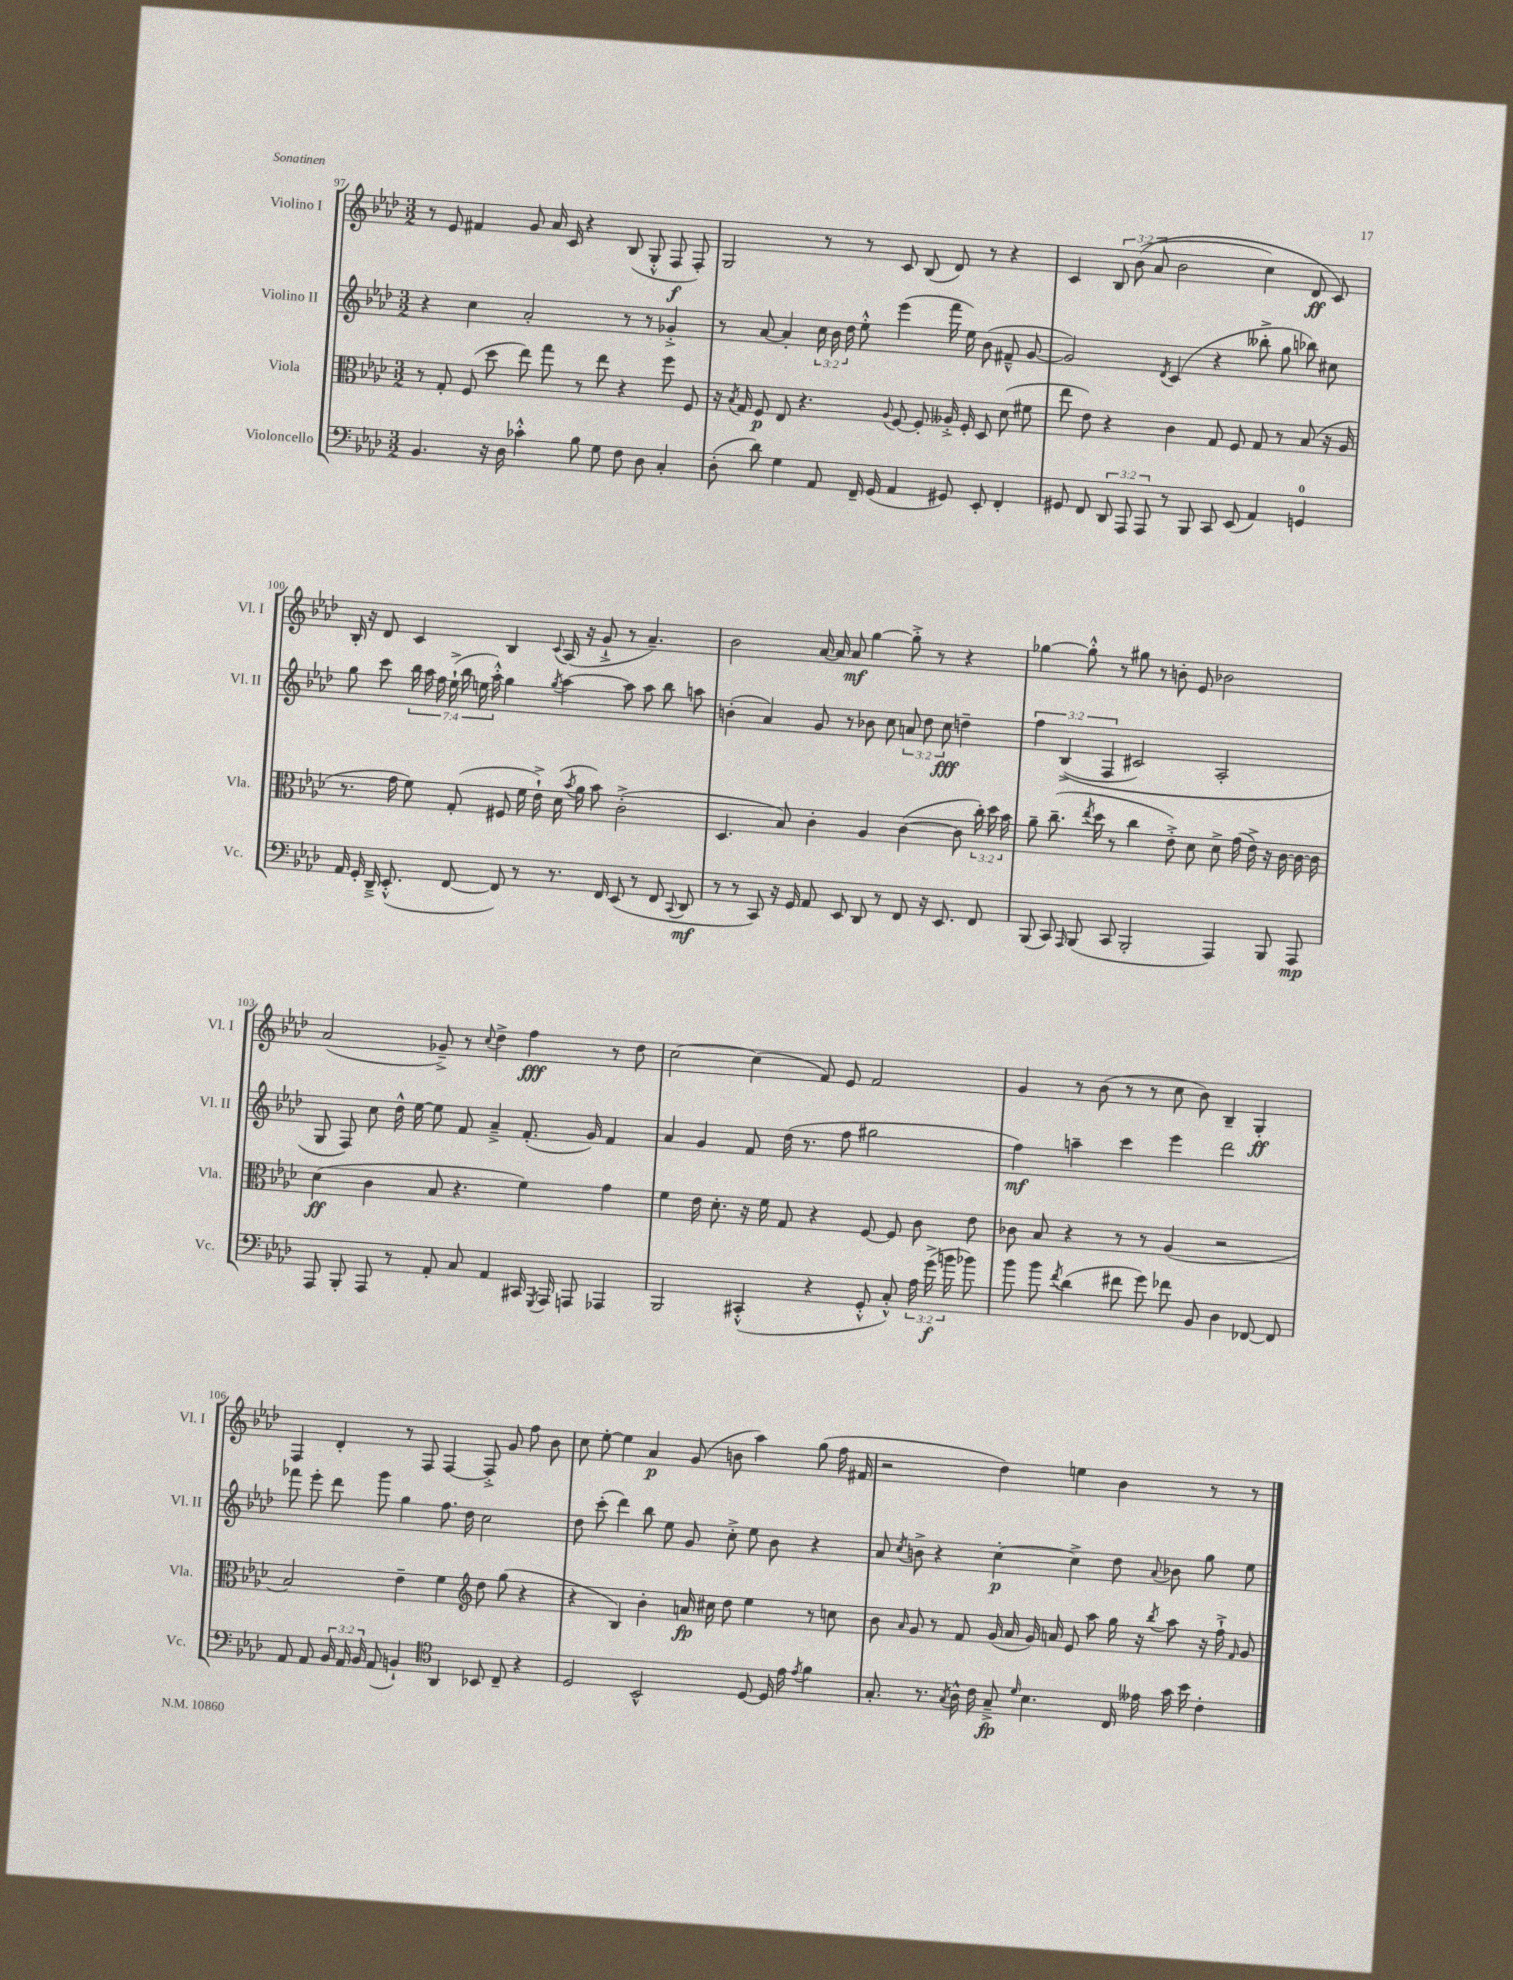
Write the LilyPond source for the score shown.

<<
\new StaffGroup <<
\new Staff = "s0" \with { instrumentName = "Violino I" shortInstrumentName = "Vl. I" } {
    \clef treble \key aes \major \numericTimeSignature \time 3/2 \override Staff.TupletNumber.text = #tuplet-number::calc-fraction-text
    \autoBeamOff r8 ees'8 fis'4 g'8 aes'16 c'16 r4 bes8( g8-.-^ f8\f f8-.) |
    g2 r8 r8 c'8 bes8( des'8) r8 r4 |
    c'4 \tuplet 3/2 { bes8 bes'8(\( aes'8 } bes'2 c''4) des'8\ff c'8\) |
    bes16-. r16 des'8 c'4 bes4 \appoggiatura { c'8 } aes16( r16 g'8-!-> r8 aes'4.--) |
    bes'2 aes'16~ aes'16 aes'8\mf g''4~ g''8-.-> r8 r4 |
    ges''4~ ges''8-.-^ r8 gis''8 r8 b'8-. ees'8 bes'2 |
    aes'2( ges'8--->) r8 \appoggiatura { c''8 } des''4-> f''4\fff r8 des''8 |
    c''2~ c''4( f'8) ees'8 f'2 |
    g'4 r8 bes'8( r8 r8 c''8 bes'8) bes4-- g4-.\ff |
    f4 des'4-. r8 f8 f4~ f8-.-> g'8 f''8 bes'8 |
    c''8 ees''8~-. ees''4 aes'4\p g'8( b'8 aes''4) g''8( f''16 fis'16 |
    r2 des''4) e''4 bes'4 r8 r8 \bar "|." |
}
\new Staff = "s1" \with { instrumentName = "Violino II" shortInstrumentName = "Vl. II" } {
    \clef treble \key aes \major \numericTimeSignature \time 3/2 \override Staff.TupletNumber.text = #tuplet-number::calc-fraction-text
    \autoBeamOff r4 c''4 aes'2-. r8 r8 ges'4-.-> |
    r8 aes'8~ aes'4-. \tuplet 3/2 { c''16 bes'16 des''16 } ees''8-.-^ ees'''4( f'''16 ees''16) bes'8( fis'8---^ g'8~ |
    g'2) \acciaccatura { des'8 } c'4( r4 beses''8-.-> g''8 bes''8) cis''8 |
    g''8 c'''8 \tuplet 7/4 { bes''16 aes''16 f''16 ees''16-!->( bes''16 e''16 aes''16-.-^) } g''4 \acciaccatura { g''8 } aes''4~ aes''8 aes''8 bes''8 a''8 |
    b'4-.( aes'4) g'8 r8 bes'8 c''8 \tuplet 3/2 { a'8 des''8 c''8\fff } d''4-- |
    \tuplet 3/2 { f''4 bes4->(\( f4 } cis'2) aes2-. |
    g8 f8\) c''8 des''16-^ ees''16~ ees''8 f'8 aes'4---> f'8.-.( g'16) f'4 |
    aes'4 g'4 f'8 des''16( r8. f''8 gis''2 |
    f''4\mf) a''4-- c'''4 ees'''4 des'''2 |
    fes'''8 ees'''8-. des'''8 g'''8 g''4 f''8. des''16 c''2 |
    des''8 c'''8-.( des'''4) bes''8 ees''8 g'8 c''8-.-> ees''8 bes'8 r4 |
    aes'8 \acciaccatura { c''8 } b'8-> r4 c''4~-.\p c''4-> des''8 \appoggiatura { aes'8 } bes'8 g''8 ees''8 \bar "|." |
}
\new Staff = "s2" \with { instrumentName = "Viola" shortInstrumentName = "Vla." } {
    \clef alto \key aes \major \numericTimeSignature \time 3/2 \override Staff.TupletNumber.text = #tuplet-number::calc-fraction-text
    \autoBeamOff r8 g8-. f8( des''8 ees''8) g''8 r8 ees''8 r4 f''8 f8 |
    r16 \acciaccatura { bes8 } g16 f8\p ees8 r4. \appoggiatura { aes8 } f8~ f8-. aeses16-.-> f16-. des8 des'8( fis'8 |
    ees''8 ees'8) r4 c'4 g8 f8 g8 r8 bes8( r16 aes16 |
    r8. g'16 f'8) g8-.( fis8 f'16 ees'16-!->) des'16( \acciaccatura { bes'8 } aes'16 bes'8) c'2-.->( |
    des4. bes8) c'4-. aes4 c'4~( c'8 \tuplet 3/2 { c''16-.) des''16 bes'16 } |
    aes'8-- c''8.--( \acciaccatura { ees''8 } des''16 r8 c''4 ees'8-.->) des'8 des'8-> g'16( ees'16->) r16 c'16~ c'16~ c'16 |
    des'4\ff( c'4 bes8 r4. f'4) g'4 |
    f'4 ees'16 des'8.-. r16 f'16 g8 r4 f8~ f8 c'8 ees'8 |
    ces'8 bes8 r4 r8 r8 aes4( r2 |
    bes2) ees'4-- f'4 \clef treble des''8 g''8( r4 |
    r4 bes4) bes'4-. a'16\fp cis''16 des''8 ees''4 r8 c''8 |
    bes'8 \grace { aes'16 } g'8 r8 f'8 g'16( aes'16 g'16) a'16 ees'8 aes''8 g''16 r16 \acciaccatura { bes''8 } aes''8 r16 f''16-!-> \grace { f'16 } g'8 \bar "|." |
}
\new Staff = "s3" \with { instrumentName = "Violoncello" shortInstrumentName = "Vc." } {
    \clef bass \key aes \major \numericTimeSignature \time 3/2 \override Staff.TupletNumber.text = #tuplet-number::calc-fraction-text
    \autoBeamOff bes,4. r16 des16 ces'4-.-^ bes8 g8 f8 des8 c4-. |
    des8-.( des'8) g4 aes,8 f,16-- g,16( aes,4 gis,8) ees,8-. f,4-. |
    gis,8 f,8 \tuplet 3/2 { des,8 aes,,8 aes,,8 } r8 bes,,8 c,8 ees,8( aes,4) g,4-0 |
    aes,16 g,16-. des,16---> ees,8.-.-^( f,8~ f,8) r8 r8. f,16 ees,8( r8 f,8 \appoggiatura { c,8 } des,8\mf |
    r8 r8 c,8) r16 g,16 aes,8 ees,8 des,8 r8 f,8 r16 ees,8. f,8 |
    bes,,8( c,8) \grace { aes,,16 } bes,,8( c,8 bes,,2-. aes,,4) bes,,8 aes,,8\mp |
    aes,,8 bes,,8-. aes,,8 r8 aes,8-. c8 aes,4 cis,16 \acciaccatura { g,,8 } aes,,16 a,,8 aes,,4 |
    bes,,2 cis,4-.-^( r4 g,8-.-^ c8-.-^) \tuplet 3/2 { aes16 g'16->\f( b'16 } bes'8) |
    bes'8 bes'8 \acciaccatura { f'8 } des'4( fis'8 g'8) fes'8 bes,8 des4 fes,8~ fes,8 |
    aes,8 aes,8 \tuplet 3/2 { bes,16 aes,16 bes,16 } aes,8( b,4-!) \clef tenor aes,4 bes,8 c8-- r4 |
    des2 bes,2-^ des8~ des16 ees'16 \acciaccatura { ees'8 } f'4 |
    g8.-. r8. \acciaccatura { g8 } aes16-^ c'16 g8--->\fp \grace { des'16 } bes4. c16 eeses'16 g'16 bes'16 c'4-. \bar "|." |
}
>>
>>
\layout { \context { \Score currentBarNumber = #97 } }
